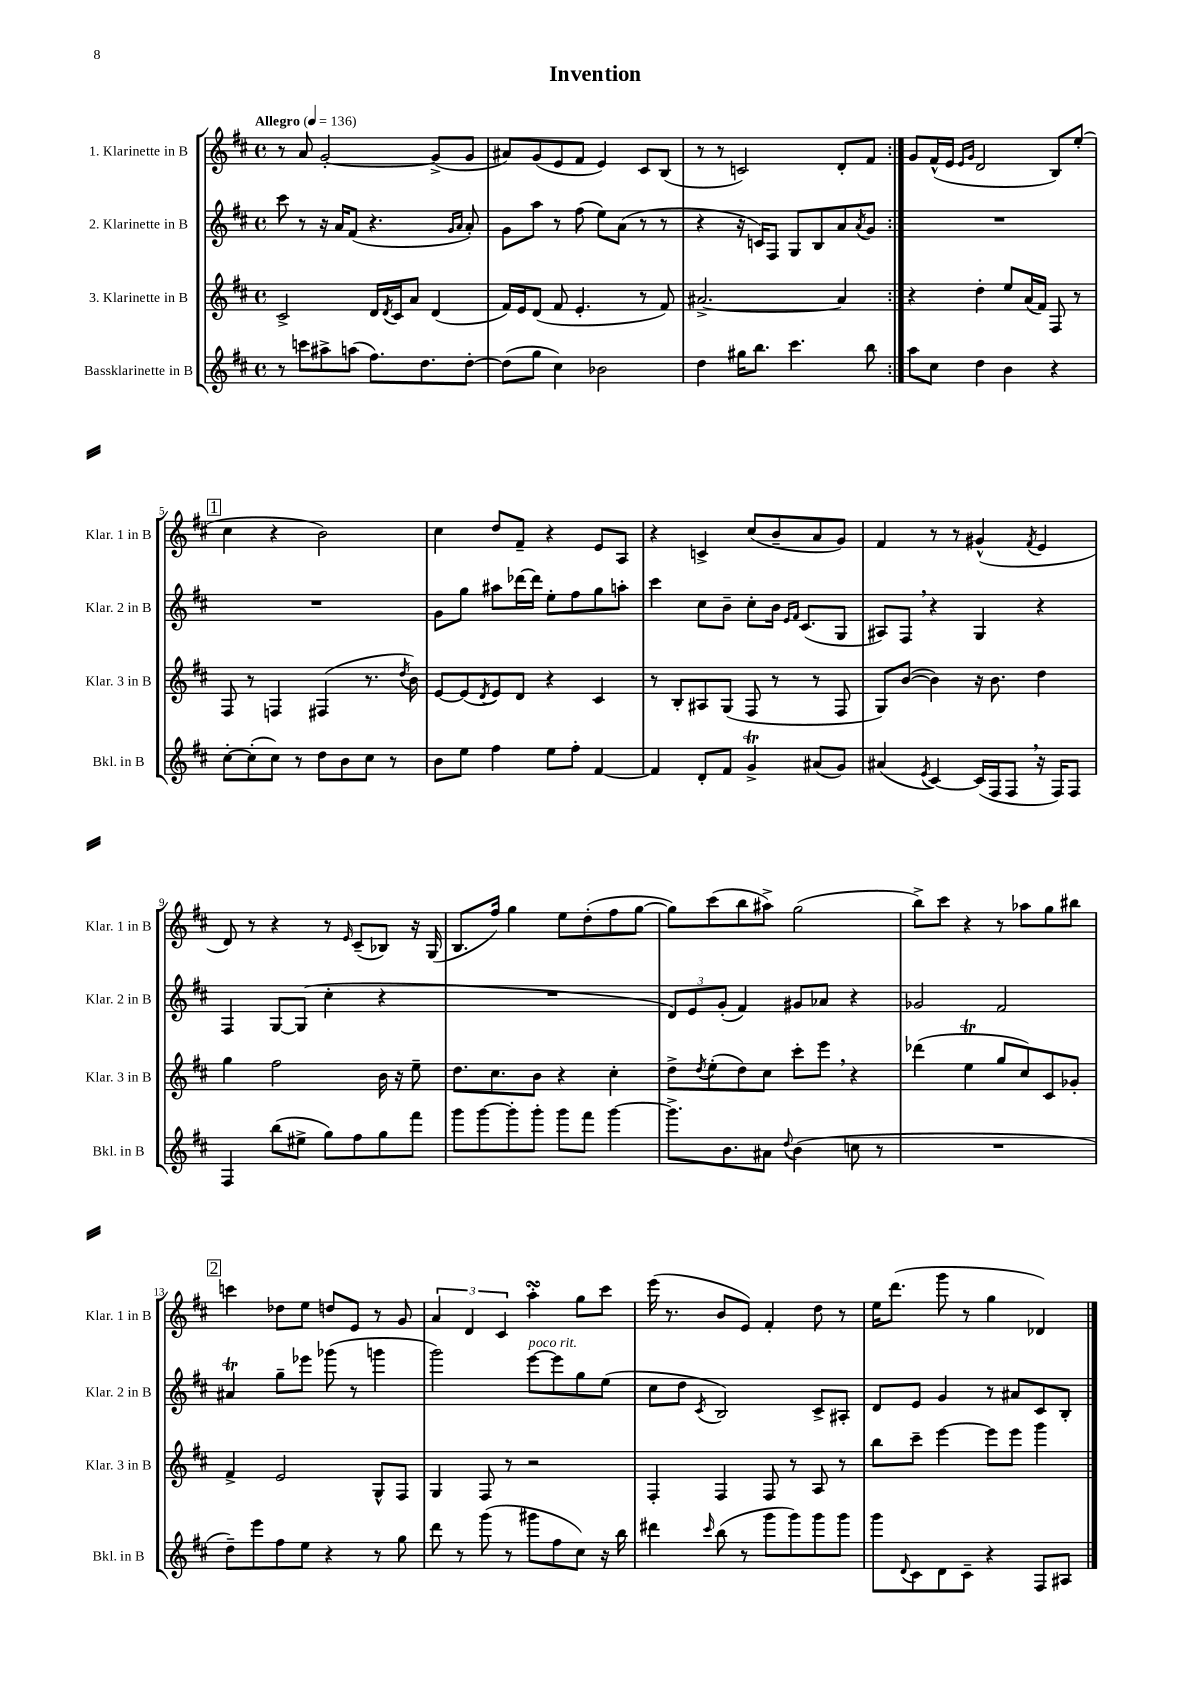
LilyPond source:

\header { title = "Invention" }
<<
\new StaffGroup <<
\new Staff = "s0" \with { instrumentName = "1. Klarinette in B" shortInstrumentName = "Klar. 1 in B" } {
    \clef treble \key d \major \defaultTimeSignature \time 4/4 \tempo "Allegro" 4 = 136
    \repeat volta 2 { r8 a'8 g'2~-. g'8->( g'8 |
    ais'8) g'8( e'8 fis'8 e'4) cis'8 b8( |
    r8 r8 c'2) d'8-. fis'8 | }
    g'8 fis'16-^( e'16 \grace { e'16 g'16 } d'2 b8) e''8-.( |
    \mark \markup { \box "1" } cis''4 r4 b'2) |
    cis''4 d''8 fis'8-- r4 e'8 a8 |
    r4 c'4-> cis''8( b'8-- a'8 g'8) |
    fis'4 r8 r8 gis'4-^( \acciaccatura { fis'8 } e'4 |
    d'8) r8 r4 r8 \grace { e'16 } cis'8--( bes8) r16 g16( |
    b8. fis''16) g''4 e''8 d''8-.( fis''8 g''8~ |
    g''8) cis'''8( b''8 ais''8->) g''2( |
    b''8->) cis'''8 r4 r8 aes''8 g''8 bis''8 |
    \mark \markup { \box "2" } c'''4 des''8 e''8 d''8 e'8 r8 g'8 |
    \tuplet 3/2 { a'4 d'4 cis'4 } a''4-.\turn g''8 cis'''8 |
    e'''16( r8. b'8 e'8) fis'4-. d''8 r8 |
    e''16 d'''8.( g'''8 r8 g''4 des'4) \bar "|." |
}
\new Staff = "s1" \with { instrumentName = "2. Klarinette in B" shortInstrumentName = "Klar. 2 in B" } {
    \clef treble \key d \major \defaultTimeSignature \time 4/4
    \repeat volta 2 { cis'''8 r8 r16 a'16 fis'8( r4. \grace { g'16 a'16 } a'8-.) |
    g'8 a''8 r8 fis''8( e''8) a'8( r8 r8 |
    r4 r16 c'16) fis8 g8 b8 a'8 \acciaccatura { a'8 } g'8 | }
    R1 |
    \mark \markup { \box "1" } R1 |
    g'8 g''8 ais''8 des'''16~ des'''16 e''8-. fis''8 g''8 a''8-. |
    cis'''4 cis''8 b'8-- cis''8-. b'16 \grace { e'16 fis'16 } cis'8.( g8 |
    ais8) fis8 \breathe r4 g4 r4 |
    fis4 g8~ g8( cis''4-. r4 |
    R1 |
    \tuplet 3/2 { d'8) e'8 g'8-.( } fis'4) gis'8 aes'8 r4 |
    ges'2 fis'2 |
    \mark \markup { \box "2" } ais'4\trill g''8-- ees'''8 ges'''8( r8 g'''4 |
    g'''2) e'''8~^\markup { \italic "poco rit." } e'''8 g''8 e''8( |
    cis''8 d''8 \acciaccatura { cis'8 } b2) cis'8-> ais8-. |
    d'8 e'8 g'4 r8 ais'8 cis'8 b8-. \bar "|." |
}
\new Staff = "s2" \with { instrumentName = "3. Klarinette in B" shortInstrumentName = "Klar. 3 in B" } {
    \clef treble \key d \major \defaultTimeSignature \time 4/4
    \repeat volta 2 { cis'2-> d'16 \acciaccatura { d'8 } cis'16 a'8 d'4( |
    fis'16) e'16 d'8( fis'8 e'4.-. r8 fis'8) |
    ais'2.~-> ais'4 | }
    r4 d''4-. e''8 a'16( fis'16) fis8 r8 |
    \mark \markup { \box "1" } fis8 r8 f4 fis4( r8. \acciaccatura { d''8 } b'16) |
    e'8~ e'8( \acciaccatura { d'8 } e'8) d'8 r4 cis'4 |
    r8 b8-. ais8 g8( fis8 r8 r8 fis8 |
    g8) b'8~( b'4) r16 b'8. d''4 |
    g''4 fis''2 b'16 r16 e''8-- |
    d''8. cis''8. b'8 r4 cis''4-. |
    d''8-> \acciaccatura { d''8 } e''8-.( d''8) cis''8 cis'''8-. e'''8 \breathe r4 |
    des'''4( e''4\trill g''8 cis''8) cis'8 ges'8-. |
    \mark \markup { \box "2" } fis'4-> e'2 g8-^ fis8 |
    g4 fis8 r8 r2 |
    fis4-. fis4 fis8 r8 a8 r8 |
    b''8 cis'''8-- e'''4~ e'''8 e'''8 g'''4 \bar "|." |
}
\new Staff = "s3" \with { instrumentName = "Bassklarinette in B" shortInstrumentName = "Bkl. in B" } {
    \clef treble \key d \major \defaultTimeSignature \time 4/4
    \repeat volta 2 { r8 c'''8 ais''8-> a''8( fis''8.) d''8. d''8~-. |
    d''8( g''8 cis''4) bes'2 |
    d''4 gis''16 b''8. cis'''4. b''8 | }
    a''8 cis''8 d''4 b'4 r4 |
    \mark \markup { \box "1" } cis''8~-. cis''8-.( cis''8) r8 d''8 b'8 cis''8 r8 |
    b'8 e''8 fis''4 e''8 fis''8-. fis'4~ |
    fis'4 d'8-. fis'8 g'4->\trill ais'8( g'8) |
    ais'4( \acciaccatura { e'8 } cis'4~) cis'16( fis16 fis8 \breathe r16 fis16) fis8 |
    fis4 b''8( eis''8-> g''8) fis''8 g''8 fis'''8 |
    g'''8 g'''8~ g'''8-. g'''8-. g'''8 fis'''8 g'''4~ |
    g'''8.-> b'8. ais'8 \appoggiatura { d''8 } b'4( c''8 r8 |
    R1 |
    \mark \markup { \box "2" } d''8--) e'''8 fis''8 e''8 r4 r8 g''8 |
    d'''8 r8 g'''8( r8 gis'''8 fis''8 cis''8) r16 b''16 |
    dis'''4 \grace { cis'''16 } b''8( r8 g'''8 g'''8) g'''8 g'''8 |
    g'''8 \appoggiatura { d'8 } cis'8 d'8 cis'8-- r4 fis8 ais8 \bar "|." |
}
>>
>>
